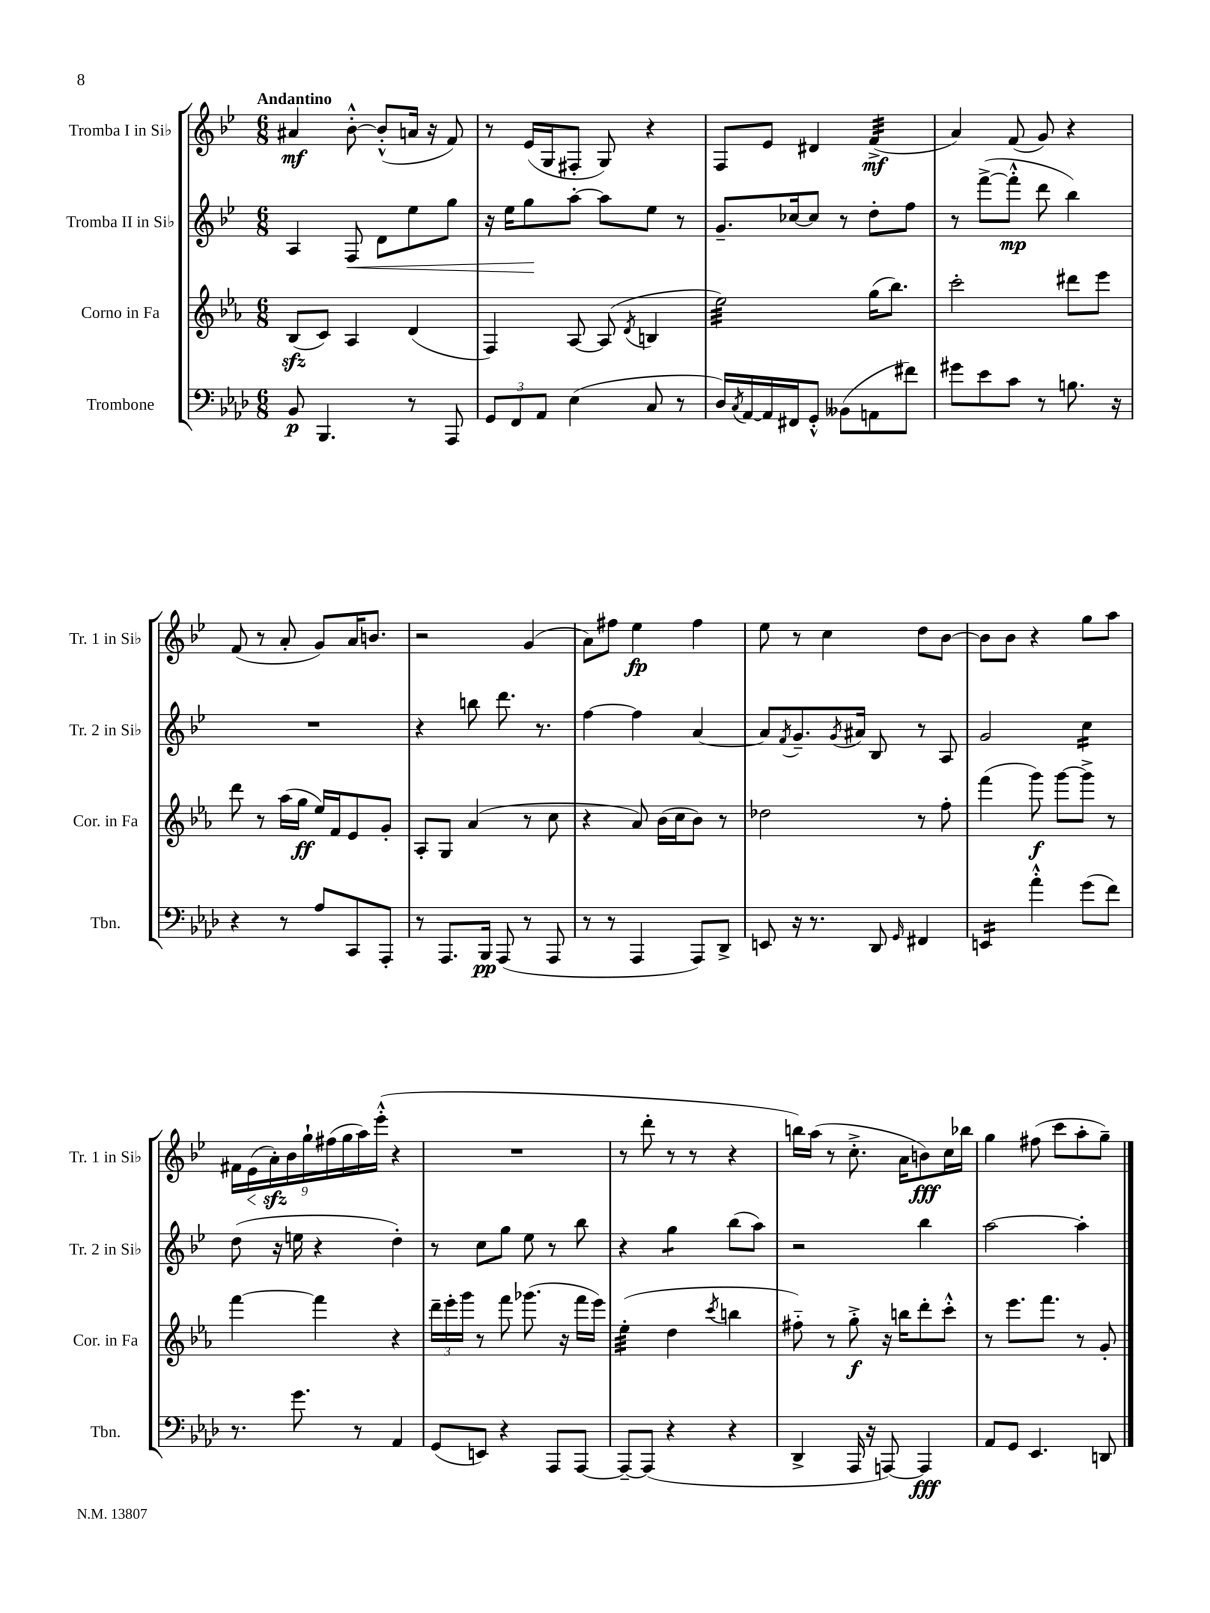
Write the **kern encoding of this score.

**kern	**kern	**kern	**kern
*staff4	*staff3	*staff2	*staff1
*clefF4	*clefG2	*clefG2	*clefG2
*k[b-e-a-d-]	*k[b-e-a-]	*k[b-e-]	*k[b-e-]
*M6/8	*M6/8	*M6/8	*M6/8
8BB-	(8B-	4A	4a#
4.BBB-	8c)	.	.
.	4A-	8F	[8b-'^^
.	.	8d	(8b-'^^]
8r	(4d	8ee-	16a
.	.	.	16r
8AAA-	.	8gg	8f)
=	=	=	=
12GG	4F)	16r	8r
.	.	16ee-	.
12FF	.	.	.
.	.	8gg	(16e-
12AA-	.	.	.
.	.	.	16G
(4E-	[8A-	[8aa'	8F#'
.	(8A-]	8aa]	8G)
.	8qd	.	.
8C	4B	8ee-	4r
8r	.	8r	.
=	=	=	=
16D-)	2ee-)	8.g~	8F
8qC	.	.	.
[16AA-	.	.	.
16AA-]	.	.	8e-
16FF#	.	[16cc-	.
8GG'^^	.	8cc-]	4d#
(8BB--	.	8r	.
8AA	(16gg	8dd'	(4f^
.	8.bb-)	.	.
8f#)	.	8ff	.
=	=	=	=
8g#	2ccc'	8r	4a)
8e-	.	([8fff^	.
8c	.	8fff'^^]	(8f
8r	.	8ddd	8g)
8.B	8ddd#	4bb-)	4r
.	8eee-	.	.
16r	.	.	.
=	=	=	=
4r	8ddd	2.r	(8f
.	8r	.	8r
8r	(16aa-	.	8a'
.	16gg	.	.
8A-	16ee-)	.	8g)
.	16f	.	.
8CC	8e-	.	16a
.	.	.	8.b
8AAA-'	8g'	.	.
=	=	=	=
8r	8A-'	4r	2r
8.AAA-	8G	.	.
.	(4a-	8bb	.
16BBB-	.	.	.
(8AAA-	.	8.ddd	.
8r	8r	.	(4g
.	.	8.r	.
8AAA-	8cc	.	.
=	=	=	=
8r	4r	[4ff	8a)
8r	.	.	8ff#
4AAA-	8a-)	4ff]	4ee-
.	(16b-	.	.
.	16cc	.	.
8AAA-)	8b-)	[4a	4ff#
8DD-^	8r	.	.
=	=	=	=
8EE	2dd-	8a]	8ee-
.	.	8qf	.
16r	.	8.g~	8r
8.r	.	.	.
.	.	.	4cc
.	.	8qg	.
.	.	16a#	.
8DD-	.	8B-	.
16qqGG	.	.	.
4FF#	8r	8r	8dd
.	8ff'	8A	[8b-
=	=	=	=
4EE	(4fff	2g	8b-]
.	.	.	8b-
4a-'^^	8ggg)	.	4r
.	[8ggg	.	.
(8g	8ggg^]	4cc	8gg
8f)	8r	.	8aa
=	=	=	=
8.r	[4fff	(8dd	18f#
.	.	.	(18e-
.	.	.	18a')
.	.	16r	.
.	.	.	18b-
8.g	.	16ee	.
.	.	.	18gg`
.	4fff]	4r	.
.	.	.	(18ff#
.	.	.	18gg
8r	.	.	.
.	.	.	18aa)
.	.	.	(18eee-'^^
4AA-	4r	4dd')	4r
=	=	=	=
(8GG	24ddd~	8r	2.r
.	24eee-'	.	.
.	24ggg	.	.
8EE)	8r	8cc	.
4r	8fff	8gg	.
.	(8.ggg-	8ee-	.
8AAA-	.	8r	.
.	16r	.	.
[8AAA-	16fff	8bb-	.
.	16eee-)	.	.
=	=	=	=
8AAA-~_	(4ee-'	4r	8r
(8AAA-]	.	.	8ddd'
4r	4dd	4gg	8r
.	.	.	8r
.	8qccc	.	.
4r	4bb	(8bb-	4r
.	.	8aa)	.
=	=	=	=
4DD-^	8ff#'~)	2r	16bb)
.	.	.	(16aa
.	8r	.	8r
16AAA-	8gg'^	.	8.cc'^
16r	.	.	.
[8AAA)	16r	.	.
.	16bb	.	16a
4AAA]	8ddd'	4bb-	8b)
.	8ccc'^^	.	16cc
.	.	.	16bb-
=	=	=	=
8AA-	8r	[2aa	4gg
8GG	8.eee-	.	.
4.EE-	.	.	(8ff#
.	8.fff	.	.
.	.	.	8ccc
.	8r	4aa']	8aa'
8DD	8g'	.	8gg~)
==	==	==	==
*-	*-	*-	*-
